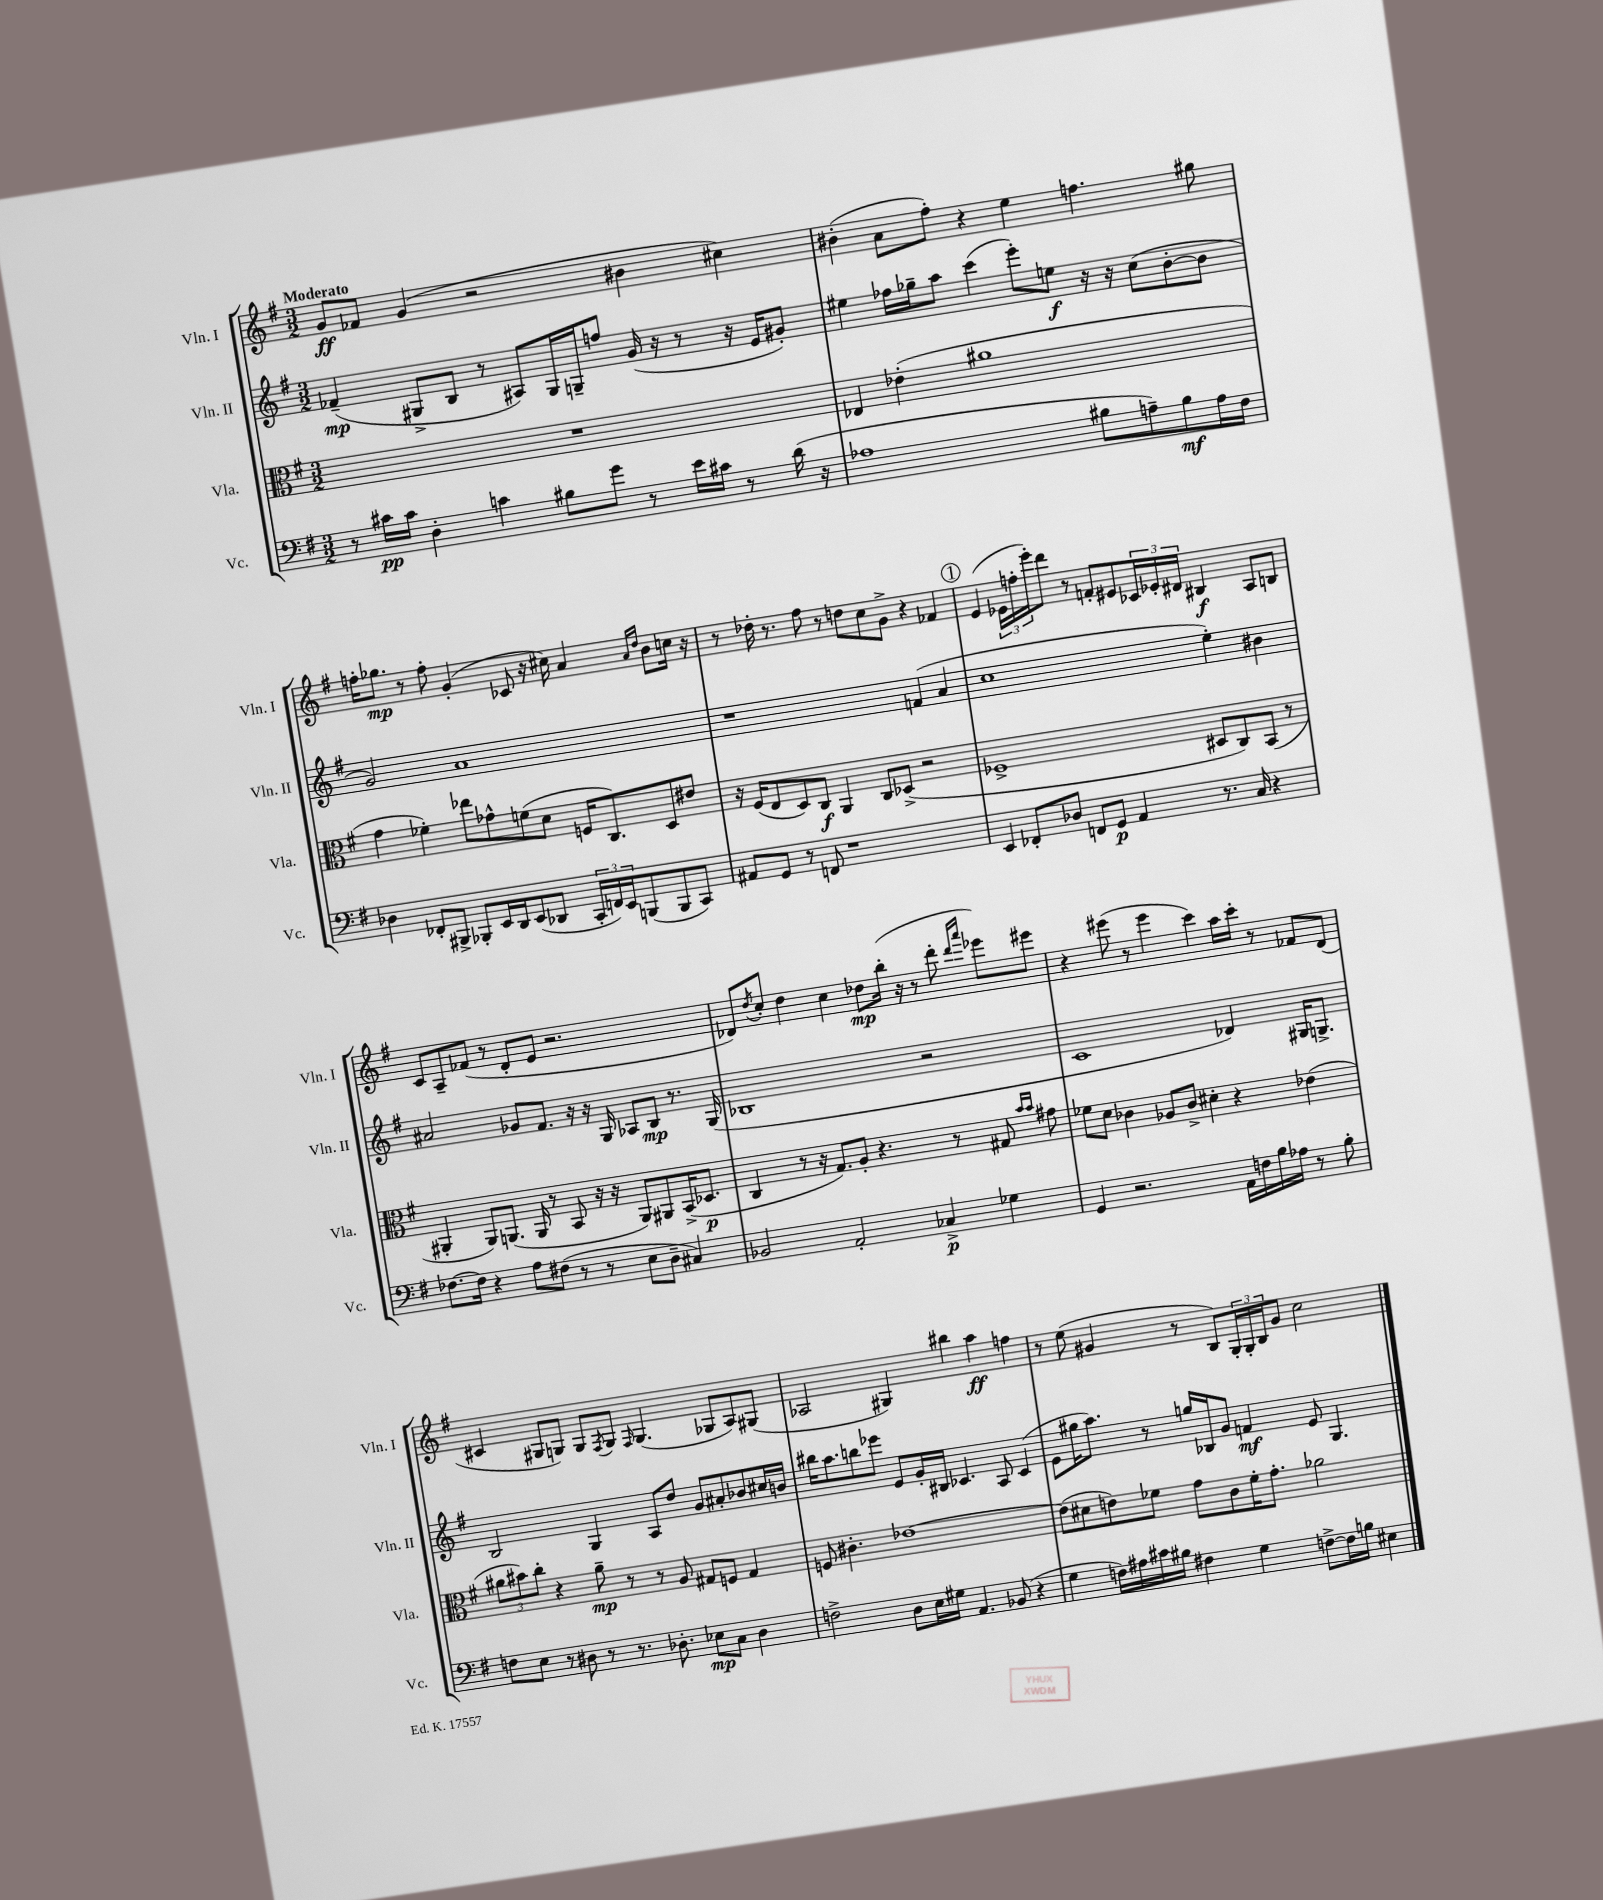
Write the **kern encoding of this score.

**kern	**kern	**kern	**kern
*staff4	*staff3	*staff2	*staff1
*clefF4	*clefC3	*clefG2	*clefG2
*k[f#]	*k[f#]	*k[f#]	*k[f#]
*M3/2	*M3/2	*M3/2	*M3/2
8r	1.r	(4f-~	8g
16c#	.	.	8f-
16c#	.	.	.
4D'	.	8G#^	(4g
.	.	8B	.
4c	.	8r	2r
.	.	8A#)	.
8B#	.	16G#	.
.	.	16G~	.
8g	.	8ff	.
8r	.	(16g	4b#
.	.	16r	.
16e	.	8r	.
16c#	.	.	.
8r	.	16r	4cc#)
.	.	16e	.
(16d	.	8g#')	.
16r	.	.	.
=	=	=	=
1A-	4E-	4ee#	(4b#'
.	(4e-'	16ff-	8a
.	.	16gg-~	.
.	.	8aa	8ff#')
.	1a#	(4ccc	4r
.	.	8eee')	4ee
.	.	8ee	.
8B#	.	16r	4.ff
.	.	16r	.
8A~)	.	(8cc	.
8B#	.	[8b'	.
16A	.	8b]	8gg#
16F#	.	.	.
=	=	=	=
4D-	4g	2g)	16ff'
.	.	.	8.gg-
8FF-'	4f-')	.	8r
8BBB#^	.	.	8ff'
8BBB-'	8ee-	1a	(4g'
16EE	8g-^^	.	.
16DD	.	.	.
(8EE	(8f	.	8c-
8DD-	8d	.	16r
.	.	.	16cc#)
24CC'	16F	.	4a
24FF)	.	.	.
.	8.C)	.	.
24EE	.	.	.
(8BBB	.	.	.
.	.	.	16qqa
.	.	.	16qqdd
8BBB	8D	.	8b
8CC)	8e#	.	16cc
.	.	.	16r
=	=	=	=
8AA#	16r	1r	8r
.	(16F#	.	.
8GG	8E	.	16dd-'
.	.	.	8.r
8r	8D)	.	.
8FF	8C	.	8ff#
1r	4AA	.	8r
.	.	.	8dd
.	8C	.	8cc
.	(8D-^	.	8g^
.	2r	(4f	4r
.	.	4a	4f-
=	=	=	=
4EE	1F-^	1cc	(4e
8FF-'	.	.	24e-
.	.	.	24ff'
.	.	.	24eee')
8D-	.	.	8ddd
8FF	.	.	8r
8GG	.	.	8f'
4AA	.	.	8e#
.	.	.	24c-
.	.	.	24e-'
.	.	.	24d#
8.r	8D#	4ee')	4B#
.	8C)	.	.
16C	.	.	.
4r	(8BB	4b#	8A
.	8r	.	8B
=	=	=	=
[8.F-	4AA#'	2a#	8c
.	.	.	8A~
16F-]	.	.	.
4r	8AA#)	.	(8f-
.	(8.AA	.	8r
8A	.	8g-	8d'
.	16AA	.	.
(8F#	8r	8.f#	8e
8r	8BB	.	2.r
.	.	16r	.
8r	16r	16r	.
.	16r	16G	.
8E	8AA)	8A-	.
8D~	8AA#	8B	.
4C#)	(16BB^	8.r	.
.	8.D-	.	.
.	.	(16G	.
=	=	=	=
2BB-	4C	1B-	8d-)
.	.	.	8qdd
.	.	.	8cc'
.	8r	.	4dd
.	16r	.	.
.	8.G)	.	.
2AA'	.	.	4cc
.	8A'	.	.
.	4.r	.	8dd-
.	.	.	(16bb'
.	.	.	16r
4C-^	.	2r	8r
.	8r	.	8ddd'
.	.	.	16qqddd
.	.	.	16qqaaa
4G-	8G#	.	8eee-)
.	16qqb	.	.
.	16qqb	.	.
.	8g#	.	8eee#
=	=	=	=
4GG	8f-	1c	4r
.	8d	.	.
2.r	4c-	.	(8eee#
.	.	.	8r
.	8A-	.	4eee#
.	8c-^	.	.
.	4d#'	.	4ccc)
16AA	4r	4d-)	16aa
16F	.	.	16ccc'
16B	.	.	8r
16A-	.	.	.
8r	(4e-	16G#	8f-
.	.	8.G^	.
8B'	.	.	(8d
=	=	=	=
8F	12a#	2B	4c#
.	12b#)	.	.
8E	.	.	.
.	12cc'	.	.
8r	4r	.	8G#
8D#	.	.	8G)
8r	8a#~	4G	8G
.	.	.	8qF#
8.r	8r	.	8G
.	.	.	16qqF#
.	8r	8A	(4.G
8.D-'	.	.	.
.	8A	8dd	.
8E-	8G#	8g	.
8C	8F	8a#'	8G-
4D-	4G#	8b-	8A)
.	.	16cc#	(8G#
.	.	16b	.
=	=	=	=
2F^	8F	16bb#	2A-
.	.	8.aa	.
.	4.c#'	.	.
.	.	8bb	.
.	.	8eee-	.
8D	[1e-	8e	4G#)
16E	.	16g'	.
16G#	.	16B#	.
4.AA	.	4.c-	4bb#
.	.	.	4aa
(8BB-	.	8A	.
4r	.	(4c-	4ff
=	=	=	=
4G	(8e-]	8e	8r
.	8d#	16gg#	(8ee
.	.	8.aa)	.
16F)	8e)	.	4g#
16A#	.	.	.
16c#	8f-	8r	.
16B#	.	.	.
4F#	8g	16gg	8r
.	.	16B-	.
.	8c	8g	8B)
4G	16f-'	4f	24G'
.	.	.	24G'
.	8.g'	.	.
.	.	.	24B
.	.	.	8g#
[8F^	2a-	8e	2cc
16F]	.	4.G	.
16B	.	.	.
4E#	.	.	.
==	==	==	==
*-	*-	*-	*-
